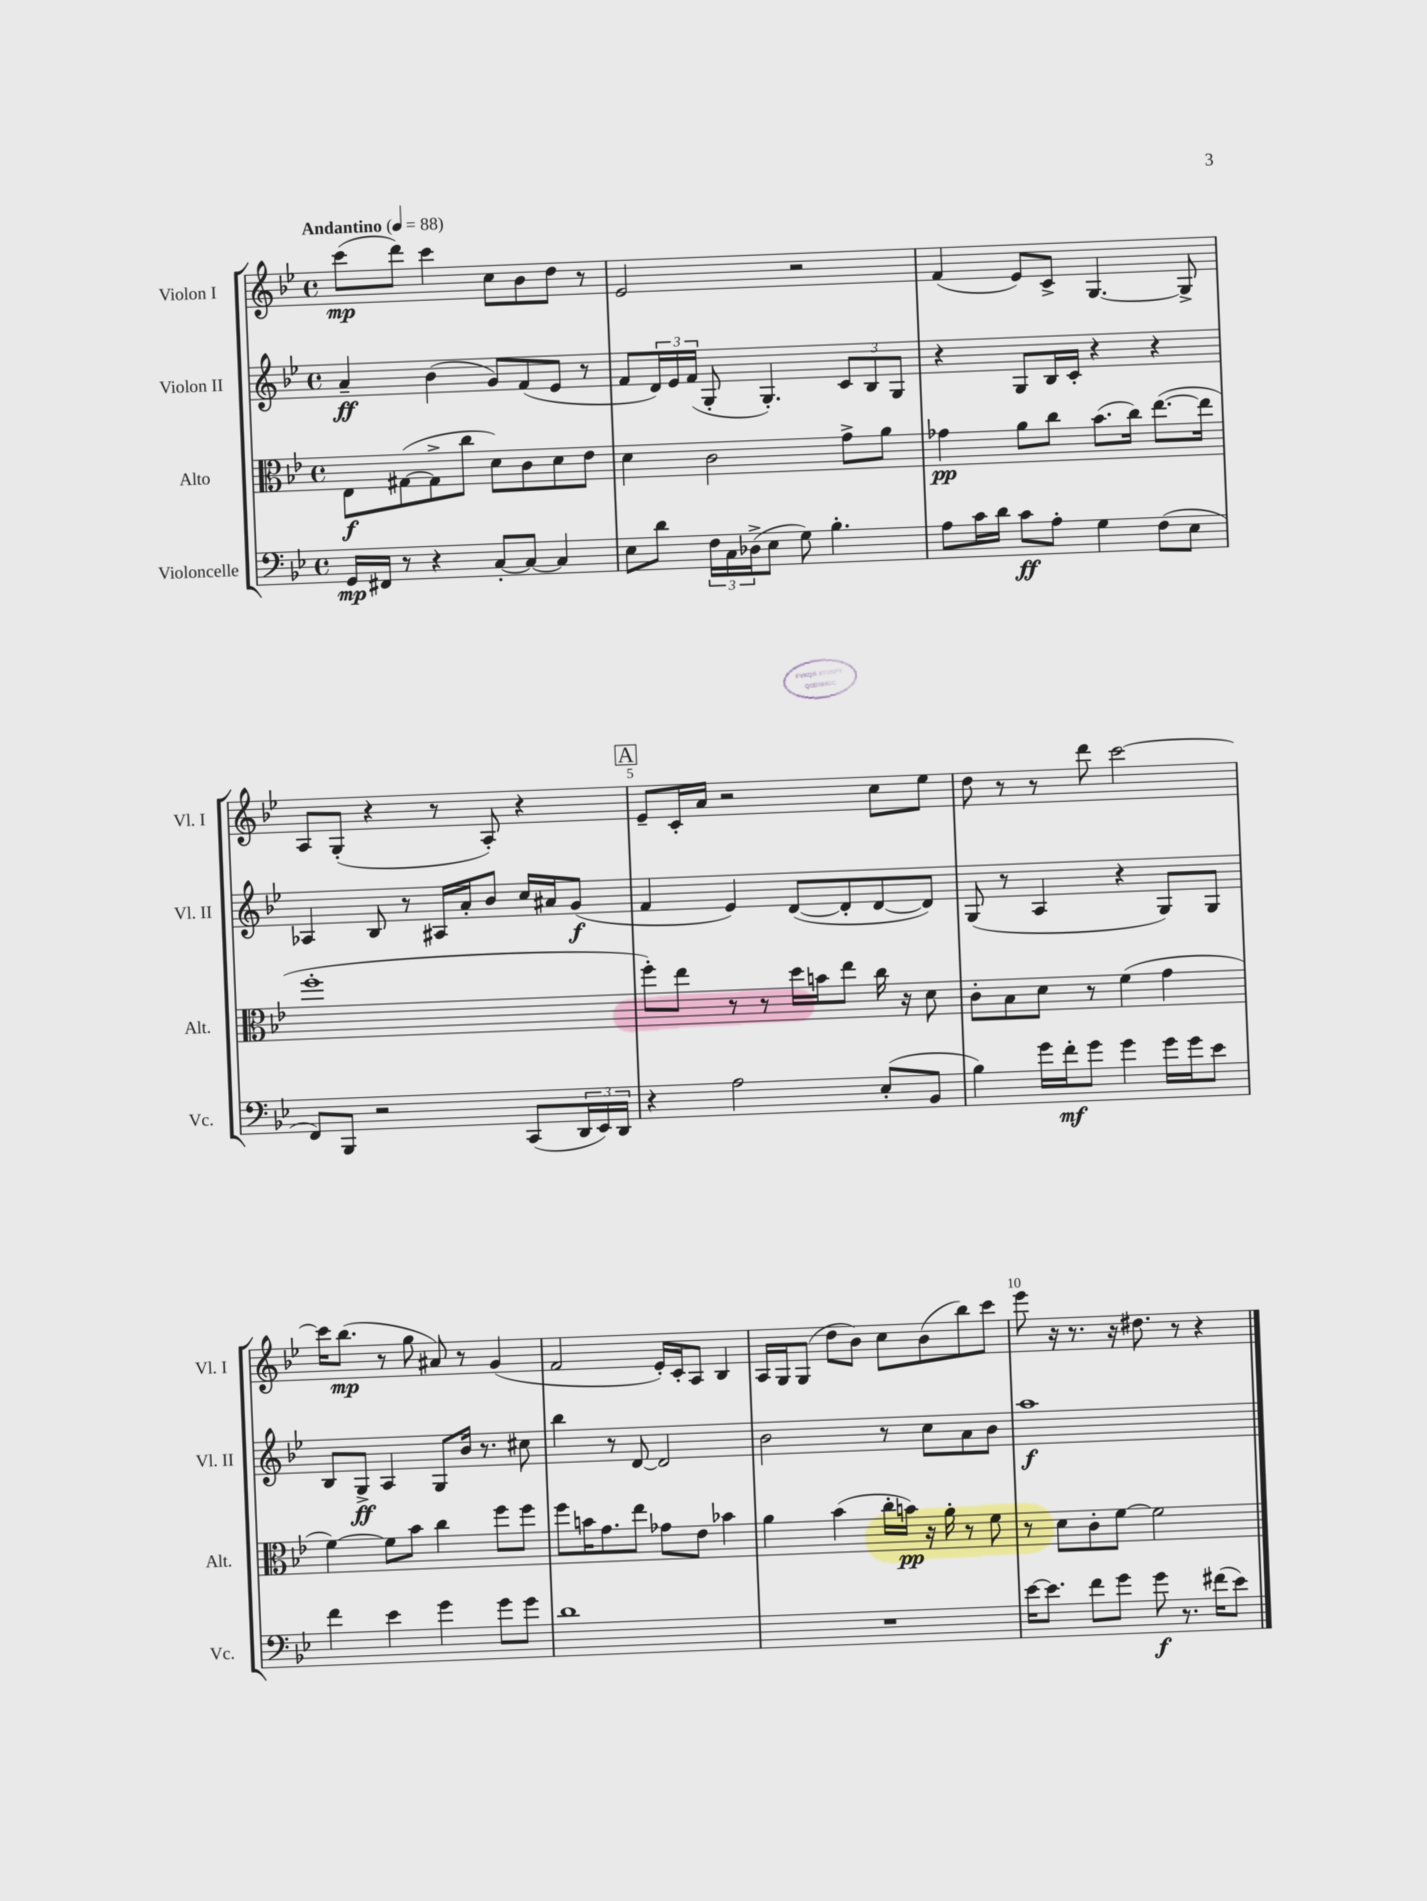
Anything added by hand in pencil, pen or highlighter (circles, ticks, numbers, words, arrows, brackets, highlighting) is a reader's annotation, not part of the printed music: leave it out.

**kern	**kern	**kern	**kern
*staff4	*staff3	*staff2	*staff1
*clefF4	*clefC3	*clefG2	*clefG2
*k[b-e-]	*k[b-e-]	*k[b-e-]	*k[b-e-]
*M4/4	*M4/4	*M4/4	*M4/4
*met(c)	*met(c)	*met(c)	*met(c)
*MM88	*MM88	*MM88	*MM88
16GG/LL	8E-\L	4a~/	(8ccc\L
16FF#/JJ	.	.	.
8r	([8G#\	.	8ddd\J)
4r	8G#^\]	(4b-\	4ccc\
.	8cc\J	.	.
[8C'/L	8d\L)	8g/L)	8cc\L
8C/_J	8c\	(8f/	8b-\
4C/]	8d\	8e-/J	8dd\J
.	8e-\J	8r	8r
=	=	=	=
8E-\L	4d\	8f/L	2e-/
8d\J	.	24d/L)	.
.	.	24e-/	.
.	.	(24f/JJ	.
24F\LL	2c\	8G'/	.
24C\	.	.	.
(24D-^\J	.	.	.
8E-\J	.	4.G'/)	.
8G\)	.	.	2r
4.B-'\	.	.	.
.	8g^\L	12c/L	.
.	.	12B-/	.
.	8a\J	.	.
.	.	12G/J	.
=	=	=	=
8A\L	4g-\	4r	(4f/
16c\L	.	.	.
16d\JJ	.	.	.
8c\L	8a\L	8G/L	8e-/L)
8A'\J	8cc\J	16B-/L	8c^/J
.	.	16c'/JJ	.
4G\	(8.b-\L	4r	[4.G/
.	16cc\Jk)	.	.
(8F\L	([8.ee-\L	4r	.
8E-\J	.	.	8G^/]
.	16ee-\]Jk	.	.
=	=	=	=
8FF/L)	1ff'	4A-/	8A/L
8BBB-/J	.	.	(8G'/J
2r	.	8B-/	4r
.	.	8r	.
.	.	16A#/LL	8r
.	.	16a'/J	.
.	.	8b-/J	8A'/)
(8CC/L	.	16cc/LL	4r
.	.	16a#/J	.
24DD/L	.	(8g/J	.
24EE-/)	.	.	.
24DD/JJ	.	.	.
=	=	=	=
4r	8ff'\L)	4f/	8e-~/L
.	8ee-\J	.	16c'/L
.	.	.	16a/JJ
2A\	8r	4e-/)	2r
.	8r	.	.
.	16dd\LL	([8d/L	.
.	16b\J	.	.
.	8ee-\J	8d'/]	.
(8E-'/L	16cc\	[8d/	8cc\L
.	16r	.	.
8BB-/J	8d\	8d/]J)	8ee-\J
=	=	=	=
4B-\)	8c'\L	(8G/	8dd\
.	8B-\	8r	8r
16g\LL	8d\J	4A/	8r
16f'\J	.	.	.
8g\J	8r	.	8ddd\
4g\	(4f\	4r	[2ccc\
16g\LL	4g\	8G/L)	.
16g\J	.	.	.
8e-\J	.	8G/J	.
=	=	=	=
4f\	[4f\)	8B-/L	16ccc\]LK
.	.	.	(8.bb-\J
.	.	8G^/J	.
4e-\	8f\]L	4A/	8r
.	8b-\J	.	8gg\
4g\	4cc\	8G/L	8a#/)
.	.	16b-/Jk	8r
.	.	8.r	.
8g\L	8ff\L	.	(4g/
8g\J	8ff\J	8cc#\	.
=	=	=	=
1d	8ff\L	4bb-\	2f/
.	16b\K	.	.
.	8.g\	.	.
.	.	8r	.
.	8ee-\J	[8d/	.
.	8g-\L	2d/]	16e-'/LL)
.	.	.	16c'/J
.	8e-\J	.	8A/J
.	4b-\	.	4B-/
=	=	=	=
1r	4a\	2b-\	16A/LL
.	.	.	16G/J
.	.	.	(8G/J
.	(4b-\	.	8dd\L
.	.	.	8b-\J)
.	16cc'\LL	8r	8cc\L
.	16b\JJ)	.	.
.	16r	8cc\L	(8b-\
.	16a'\	.	.
.	8r	8a\	8bb-\)
.	8f\	8b-\J	8ccc\J
=	=	=	=
[16e-\LK	8r	1aa	8eee-\
8.e-\]J	.	.	.
.	8d\L	.	16r
.	.	.	8.r
8f\L	8c'\	.	.
8g\J	[8f\J	.	16r
.	.	.	8.dd#\
8g\	2f\]	.	.
8.r	.	.	8r
.	.	.	4r
(16f#\LK	.	.	.
8e-\J)	.	.	.
==	==	==	==
*-	*-	*-	*-
